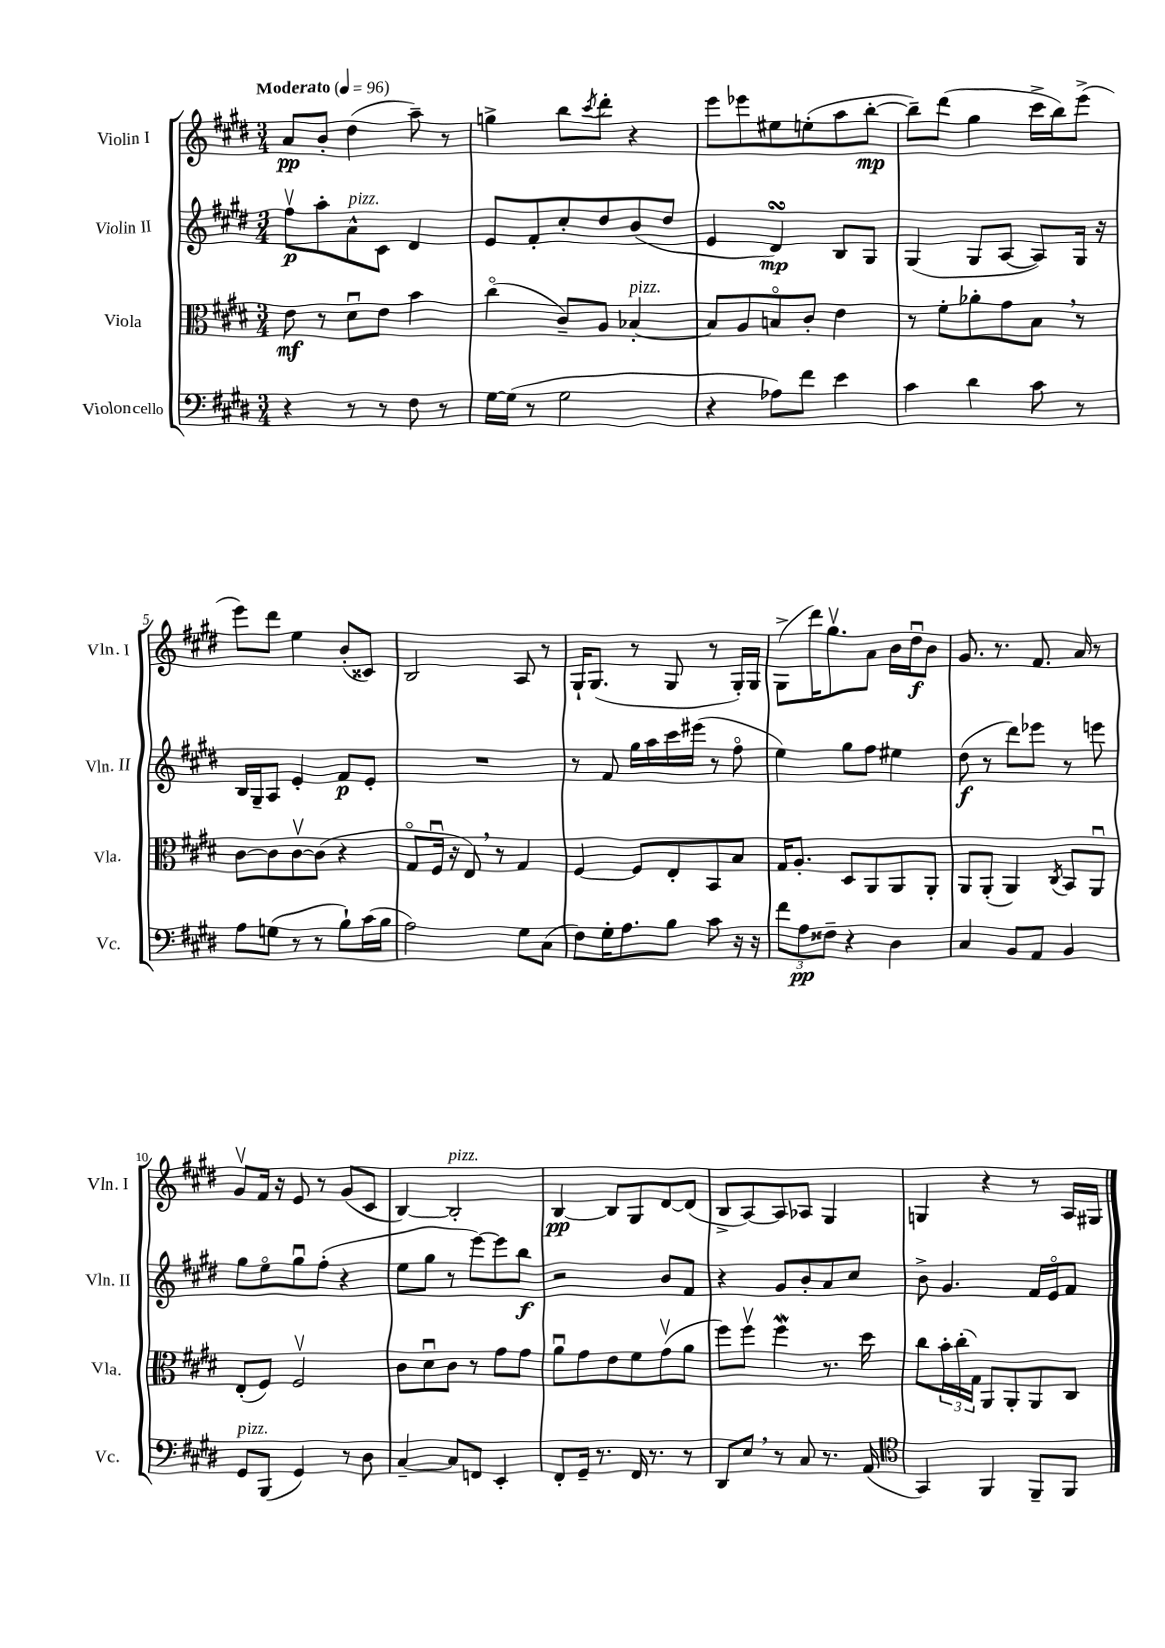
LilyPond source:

<<
\new StaffGroup <<
\new Staff = "s0" \with { instrumentName = "Violin I" shortInstrumentName = "Vln. I" } {
    \clef treble \key e \major \numericTimeSignature \time 3/4 \tempo "Moderato" 4 = 96
    a'8\pp b'8-. dis''4( a''8--) r8 |
    g''4-> b''8 \acciaccatura { cis'''8 } dis'''8-. r4 |
    e'''8 ees'''8 eis''8 e''8-.( a''8 b''8~-.\mp |
    b''8--) dis'''8( gis''4 cis'''16-> b''16) e'''8->( |
    e'''8) dis'''8 e''4 b'8-.( cisis'8) |
    b2 a8 r8 |
    gis16-! gis8.( r8 gis8 r8 gis16-.) gis16 |
    gis8->( dis'''16) gis''8.\upbow a'8 b'16 dis''16\downbow\f b'8 |
    gis'8. r8. fis'8. a'16 r8 |
    gis'8\upbow fis'16 r16 e'8 r8 gis'8( cis'8 |
    b4~) b2-.^\markup { \italic "pizz." } |
    b4~\pp b8 gis8 dis'8~ dis'8( |
    b8-> a8~) a8 aes8 gis4 |
    g4 r4 r8 a16 gis16 \bar "|." |
}
\new Staff = "s1" \with { instrumentName = "Violin II" shortInstrumentName = "Vln. II" } {
    \clef treble \key e \major \numericTimeSignature \time 3/4
    fis''8\upbow\p a''8-. a'8-^^\markup { \italic "pizz." } cis'8 dis'4 |
    e'8 fis'8-. cis''8-. dis''8 b'8( dis''8 |
    e'4 dis'4\turn\mp) b8 gis8 |
    gis4( gis8 a8~ a8) gis16 r16 |
    b16 gis16-- a8 e'4-. fis'8\p e'8-. |
    R2. |
    r8 fis'8 gis''16 a''16 cis'''16 eis'''16( r8 fis''8\flageolet |
    e''4) gis''8 fis''8 eis''4 |
    dis''8\f( r8 dis'''8) ees'''8 r8 e'''8 |
    gis''8 e''8\flageolet gis''8\downbow fis''8-.( r4 |
    e''8 gis''8 r8 e'''8~) e'''8 b''8\f |
    r2 b'8 fis'8 |
    r4 gis'8 b'8-. a'8 cis''8 |
    b'8-> gis'4. fis'16 e'16\flageolet fis'8 \bar "|." |
}
\new Staff = "s2" \with { instrumentName = "Viola" shortInstrumentName = "Vla." } {
    \clef alto \key e \major \numericTimeSignature \time 3/4
    e'8\mf r8 dis'8\downbow e'8 b'4 |
    cis''4\flageolet( cis'8--) a8 bes4~-.^\markup { \italic "pizz." } |
    bes8 a8 b8\flageolet cis'8-. e'4 |
    r8 fis'8-. aes'8-. gis'8 b8 \breathe r8 |
    cis'8~ cis'8 cis'8~\upbow cis'8( r4 |
    gis8\flageolet fis16\downbow r16 e8) \breathe r8 gis4 |
    fis4~ fis8 e8-. b,8 b8 |
    gis16 a8.-. dis8 a,8 a,8 a,8-. |
    a,8 a,8-.( a,4) \acciaccatura { cis8 } b,8 a,8\downbow |
    e8-.( fis8) fis2\upbow |
    cis'8 dis'8\downbow cis'8 r8 gis'8 gis'8 |
    a'8\downbow gis'8 e'8 fis'8 gis'8\upbow( a'8 |
    fis''8) fis''8\upbow fis''4\mordent r8. dis''16 |
    cis''8 \tuplet 3/2 { b'16-. cis''16-.( gis16) } a,8 a,8-. a,8 cis8 \bar "|." |
}
\new Staff = "s3" \with { instrumentName = "Violoncello" shortInstrumentName = "Vc." } {
    \clef bass \key e \major \numericTimeSignature \time 3/4
    r4 r8 r8 fis8 r8 |
    gis16~ gis16( r8 gis2 |
    r4 aes8) fis'8 e'4 |
    cis'4 dis'4 cis'8 r8 |
    a8 g8( r8 r8 b8-!) cis'16( b16 |
    a2) gis8 cis8( |
    fis8) gis16-. a8. b8 cis'8 r16 r16 |
    \tuplet 3/2 { fis'8 a8\pp fisis8-- } r4 dis4 |
    cis4 b,8 a,8 b,4 |
    gis,8^\markup { \italic "pizz." } b,,8( gis,4) r8 dis8 |
    cis4~-- cis8 f,8 e,4-. |
    fis,8-. gis,16-- r8. fis,16 r8. r8 |
    dis,8 e8 \breathe r8 cis8 r8. a,16( |
    \clef tenor gis,4) fis,4 fis,8-- fis,8 \bar "|." |
}
>>
>>
